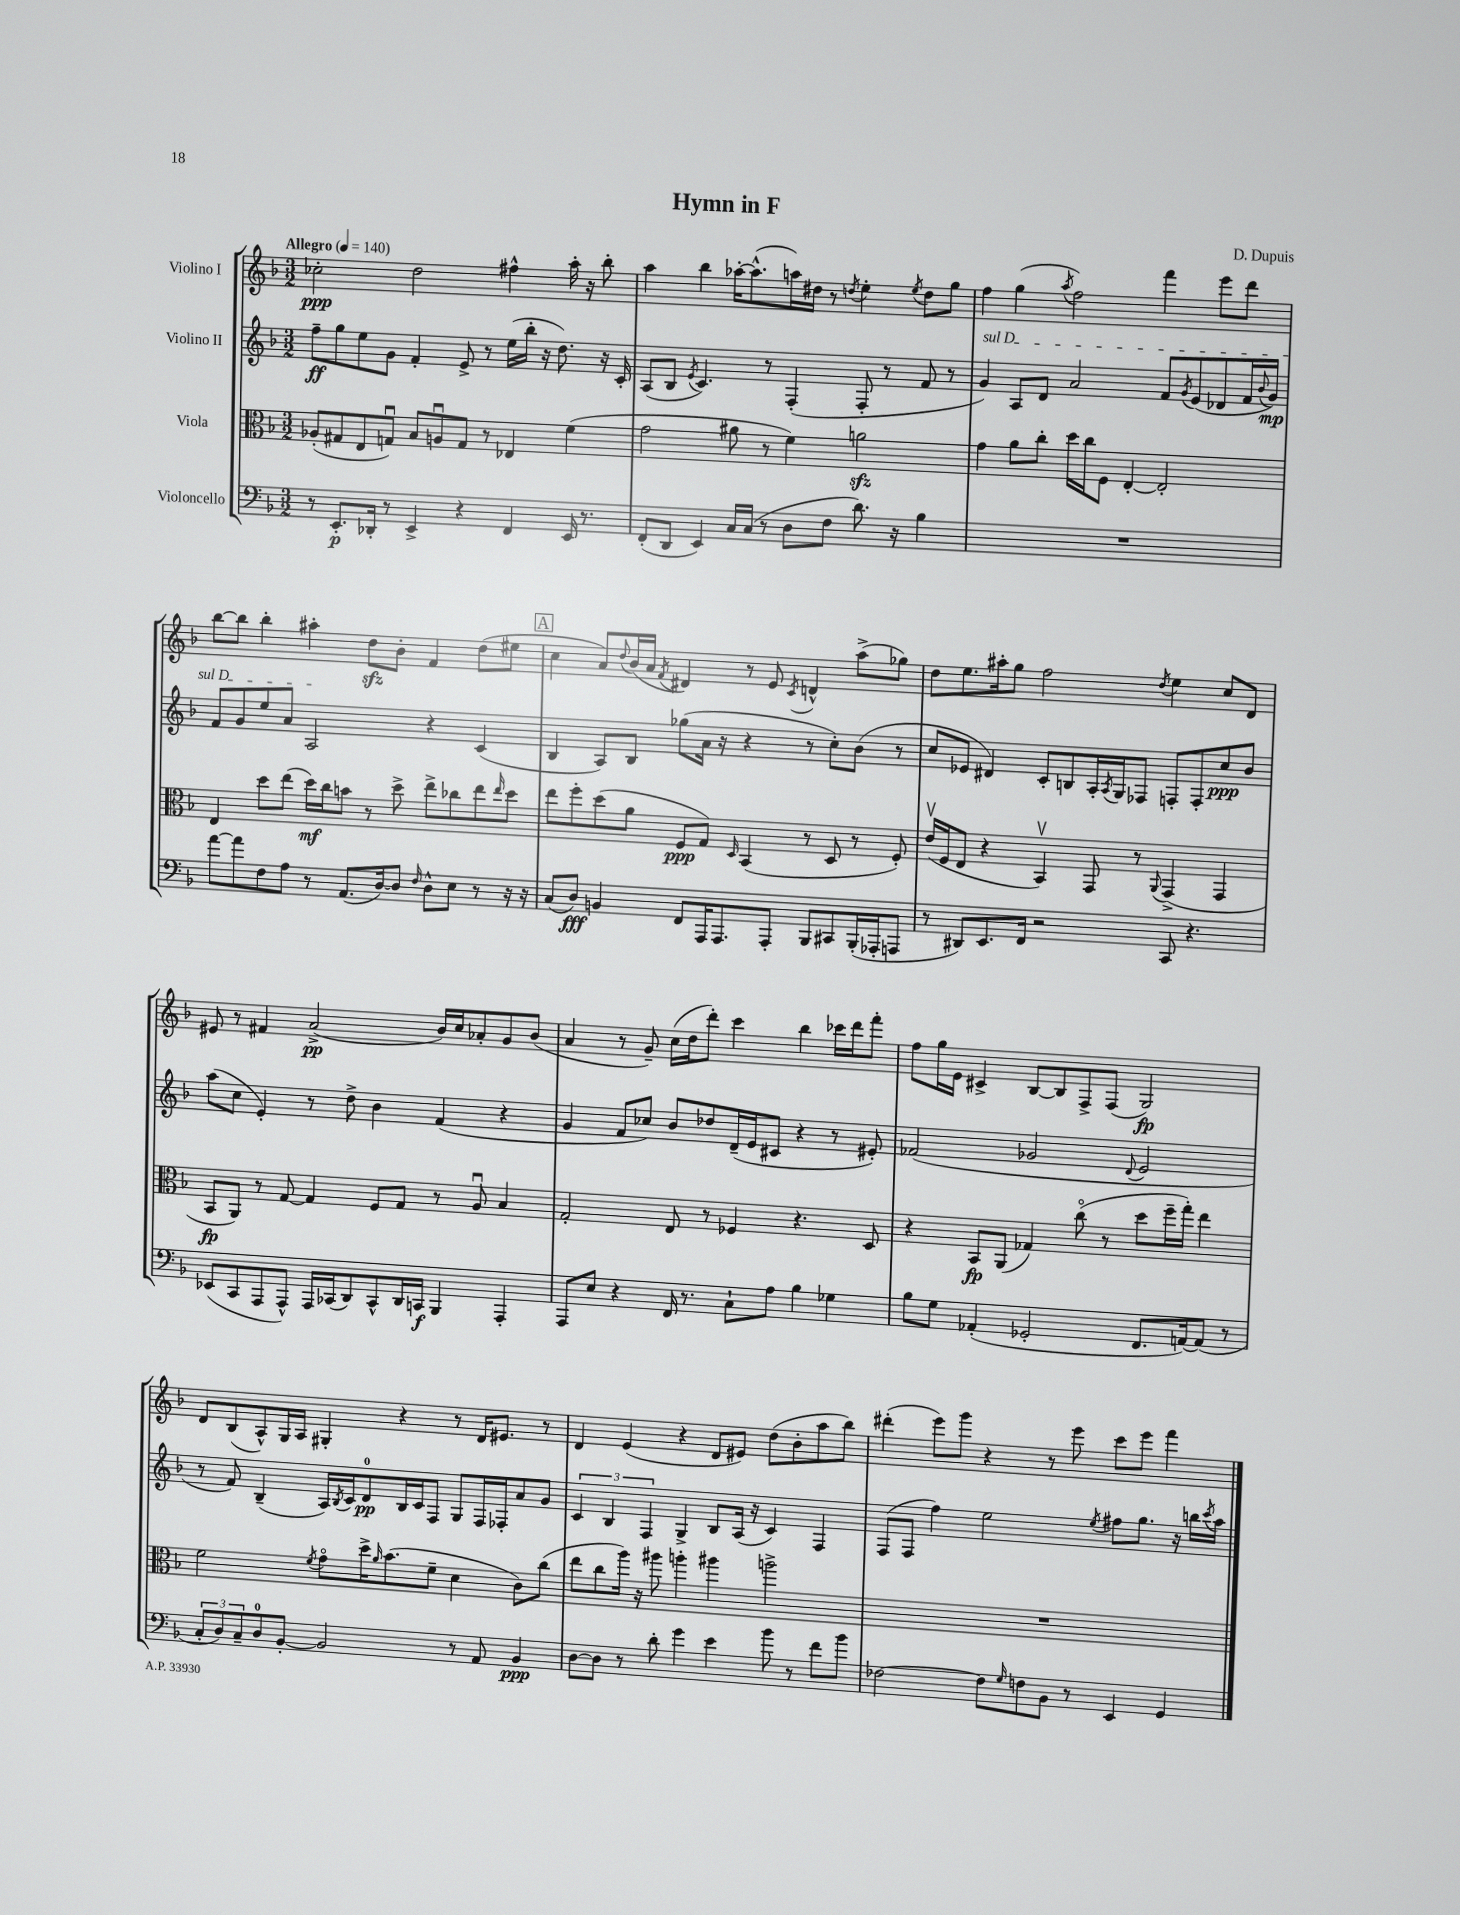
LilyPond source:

\header { title = "Hymn in F" composer = "D. Dupuis" }
<<
\new StaffGroup <<
\new Staff = "s0" \with { instrumentName = "Violino I" } {
    \clef treble \key f \major \numericTimeSignature \time 3/2 \tempo "Allegro" 4 = 140
    ces''2-.\ppp d''2 fis''4-^ a''16-. r16 bes''8-. |
    a''4 bes''4 aes''16~-. aes''8.-^( a''16) dis''16 r8 \acciaccatura { d''8 } e''4-. \acciaccatura { e''8 } d''8 g''8 |
    f''4 g''4( \acciaccatura { a''8 } f''2) f'''4 e'''8 d'''8 |
    bes''8~ bes''8 bes''4-. ais''4-. d''8\sfz bes'8-. f'4 d''8( eis''8 |
    \mark \markup { \box "A" } c''4 a'8) \appoggiatura { d''8 } bes'16( a'16 \acciaccatura { f'8 } dis'4) r8 e'8 \acciaccatura { c'8 } d'4-^ a''8->( ges''8) |
    d''8 e''8. ais''16-. g''8 f''2 \acciaccatura { d''8 } e''4 c''8 d'8 |
    eis'8 r8 fis'4 a'2->\pp( bes'16) c''16 aes'8-. g'8 bes'8( |
    a'4 r8 g'8--) c''16( d''16 d'''8-.) c'''4 bes''4 ces'''16 d'''16 f'''8-. |
    f''8 g''16 e'16 cis'4-> bes8~ bes8 f8-> f8( g2\fp) |
    d'8 bes8( a8-^) g16 a16 gis4-. r4 r8 d'16 eis'8. r8 |
    d'4 e'4( r4 d'8 eis'8) d''8( bes'8-. a''8 bes''8) |
    dis'''4-.( e'''8) g'''8 r4 r8 e'''8 c'''8 e'''8 f'''4 \bar "|." |
}
\new Staff = "s1" \with { instrumentName = "Violino II" } {
    \clef treble \key f \major \numericTimeSignature \time 3/2
    f''8--\ff g''8 e''8 g'8 f'4-. e'8-> r8 e''16( bes''16-. r16 d''8.) r16 c'16-. |
    a8( bes8 \acciaccatura { e'8 } c'4.) r8 f4-.( f8-. r8 f'8 r8 |
    \once \override TextSpanner.bound-details.left.text = \markup { \italic "sul D" } g'4\startTextSpan) a8 d'8 a'2 f'8 \acciaccatura { g'8 } e'8( des'8 f'16 \appoggiatura { bes'8 } g'16\mp) |
    f'8 g'8 e''8 a'8 a2\stopTextSpan r4 c'4( |
    \mark \markup { \box "A" } bes4 a8) bes8 ges''8( a'16 r16 r4 r8 c''8-.) bes'8( r8 |
    c''8 ees'8 dis'4) c'8-. b8 a16-. \acciaccatura { a8 } g16 fes8 f8-. f8-. c''8\ppp bes'8 |
    a''8( c''8 e'4-.) r8 d''8-> bes'4 f'4( r4 |
    g'4 f'8 ces''8) bes'8 des''8 d'16--( e'16 cis'8 r4 r8 eis'8-.) |
    fes'2( ges'2 \appoggiatura { d'8 } e'2 |
    r8 f'8) bes4--( a16) \acciaccatura { bes8 } c'16 d'8-0\pp bes16 c'16 f8 g8 f16 fes16-. a'8 g'8 |
    \tuplet 3/2 { c'4 bes4 f4 } g4-> bes8 a16( r16 c'4) f4 |
    f8( f8 f''4) e''2 \acciaccatura { e''8 } fis''8 g''8. r16 b''16 \acciaccatura { c'''8 } a''16 \bar "|." |
}
\new Staff = "s2" \with { instrumentName = "Viola" } {
    \clef alto \key f \major \numericTimeSignature \time 3/2
    aes8-.( gis8 e8 g8\downbow) bes8 a8\downbow g8 r8 ees4 f'4( |
    g'2 ais'8 r8 f'4) a'2\sfz |
    g'4 a'8 c''8-. d''16 c''16 f8 e4~-. e2-. |
    e4 d''8 e''8( d''16\mf) c''16 b'8 r8 d''8-> e''8-> ces''8 e''8 \grace { e''16 } d''8 |
    \mark \markup { \box "A" } e''8 f''8-. d''8( a'8 f8\ppp g8) \grace { d16 } bes,4( r8 d8 r8 f8-.) |
    e'16\upbow( f16 e8 r4 bes,4\upbow) g,8 r8 \appoggiatura { a,8 } g,4->( g,4 |
    bes,8\fp a,8) r8 g8~ g4 f8 g8 r8 a8\downbow bes4 |
    g2-. e8 r8 fes4 r4. d8 |
    r4 bes,8\fp a,8( ges4) c''8\flageolet( r8 d''8 f''16-- g''16-.) e''4 |
    f'2 \acciaccatura { f'8 } g'8\flageolet d''16-> \grace { a'16 } bes'8.( f'8-- d'4 c'8) c''8( |
    e''8 c''8 a''16) r16 ais''8 a''4-. ais''4 a''2-> |
    R1. \bar "|." |
}
\new Staff = "s3" \with { instrumentName = "Violoncello" } {
    \clef bass \key f \major \numericTimeSignature \time 3/2
    r8 e,8.-.\p des,16-. r8 e,4-> r4 f,4 e,16 r8. |
    f,8-.( d,8 e,4) c16 c16( r8 d8 f8 d'8.) r16 bes4 |
    R1. |
    a'8~ a'8 f8 a8 r8 a,8.( d16~) d8 \grace { f16 } d8-^ e8 r8 r16 r16 |
    \mark \markup { \box "A" } c8( d8\fff) b,4 f,8 a,,16 a,,8. a,,8-. bes,,8 cis,8 bes,,16-.( aes,,16-. a,,8 |
    r8 dis,8) e,8. f,16 r2 c,8 r4. |
    ees,8( c,8 a,,8 a,,8-^) a,,16 ces,16( d,8) ces,8-^ d,16 c,16\f bes,,4 a,,4-. |
    a,,8 e8 r4 f,16 r8. c8-! a8 bes4 ges4 |
    bes8 g8 aes,4-.( ges,2-. f,8. a,16~) a,8( r8 |
    \tuplet 3/2 { c8-. d8) c8-- } d8-0 bes,8~-. bes,2 r8 a,8 bes,4\ppp |
    d8~ d8 r8 d'8-. g'4 e'4 bes'8 r8 f'8 bes'8 |
    fes2~ fes8 \grace { g16 } f8 bes,8 r8 e,4 g,4 \bar "|." |
}
>>
>>
\layout { \context { \Score \remove "Bar_number_engraver" } }
